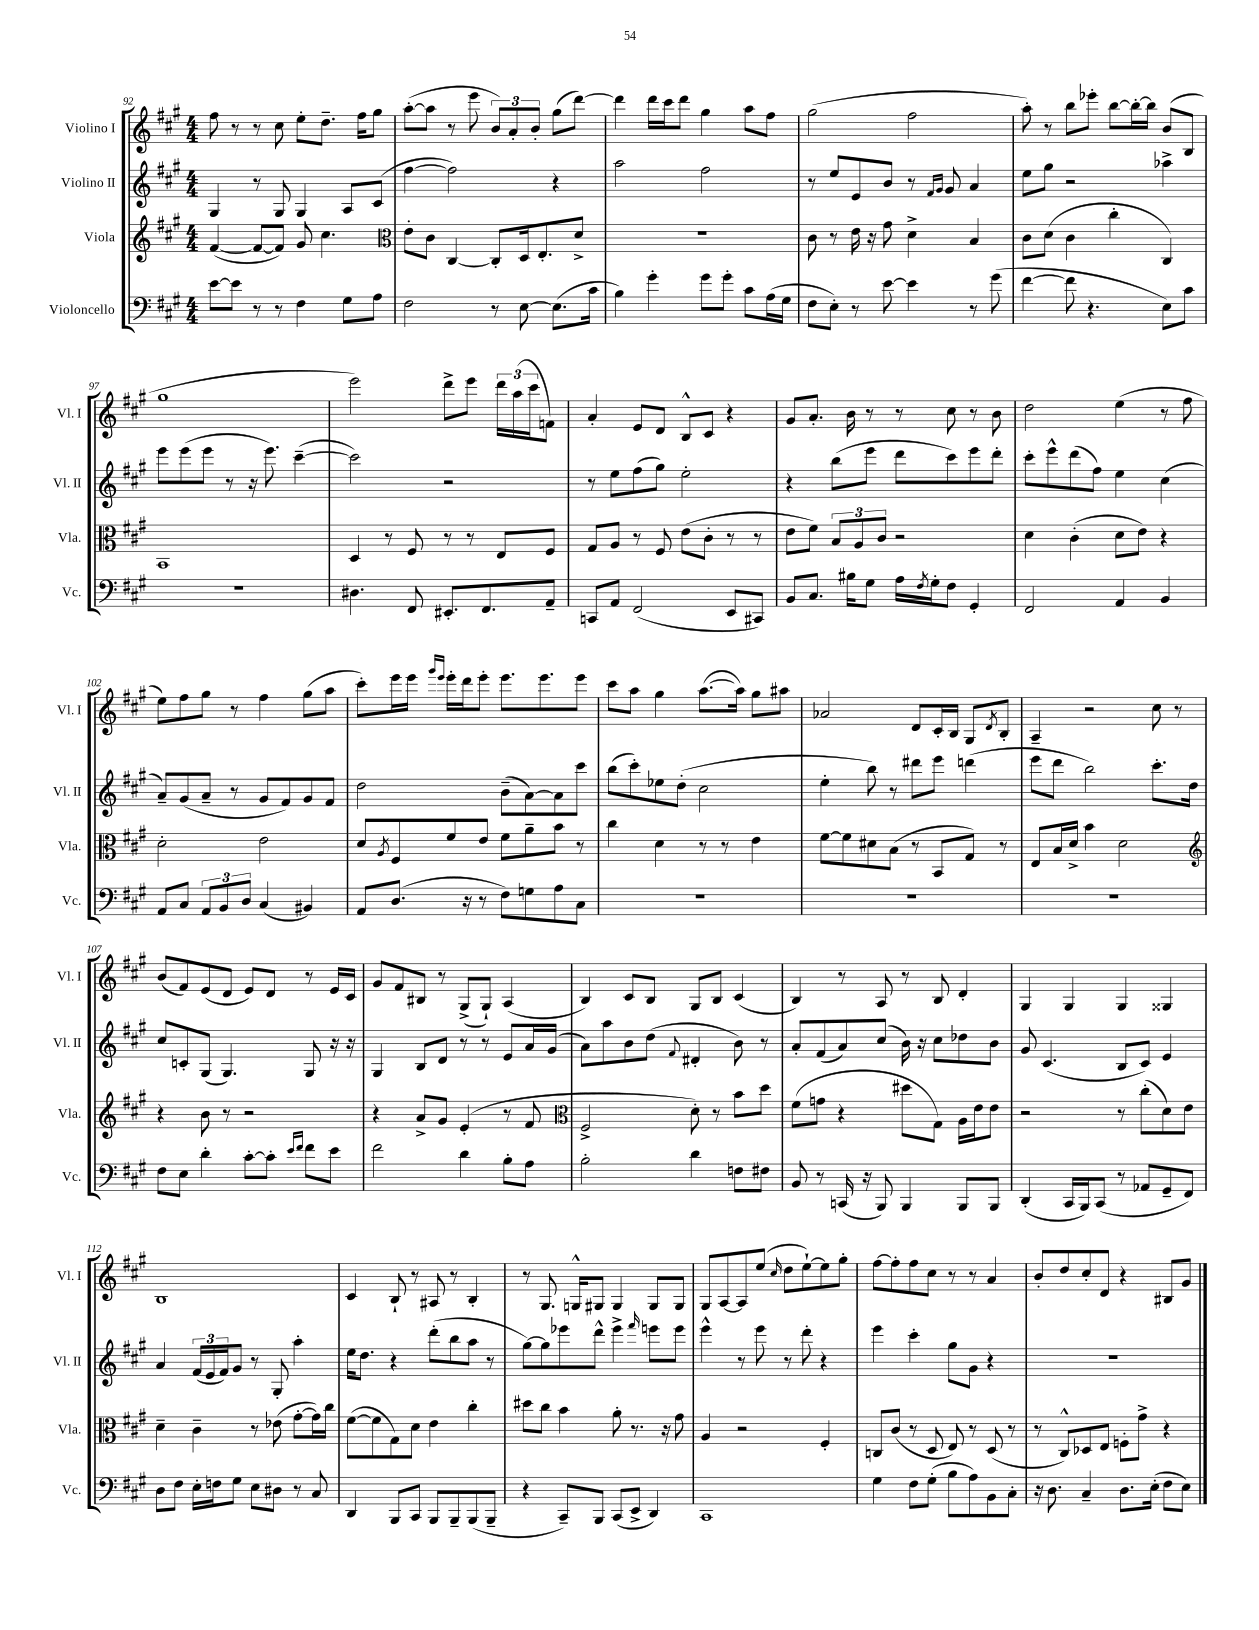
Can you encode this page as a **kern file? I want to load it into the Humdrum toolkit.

**kern	**kern	**kern	**kern
*part4	*part3	*part2	*part1
*staff4	*staff3	*staff2	*staff1
*I"Violoncello	*I"Viola	*I"Violino II	*I"Violino I
*I'Vc.	*I'Vla.	*I'Vl. II	*I'Vl. I
*clefF4	*clefG2	*clefG2	*clefG2
*k[f#c#g#]	*k[f#c#g#]	*k[f#c#g#]	*k[f#c#g#]
*M4/4	*M4/4	*M4/4	*M4/4
=92	=92	=92	=92
[8e\L	([4f#/	4G#/	8ff#\
8e\J]	.	.	8r
8r	8f#/L_	8r	8r
8r	8f#/J])	8G#/	8cc#\
4F#\	8g#/	4G#/	8ee'\L
.	4.cc#\	.	8.dd~\J
8G#\L	.	8A/L	.
.	.	.	16ff#\KL
8A\J	.	(8c#/J	8gg#\J
=93	=93	=93	=93
*	*clefC3	*	*
2F#\	8e'\L	[4ff#\	([8aa'\L
.	8c#\J	.	8aa\J]
.	[4C#/	2ff#\])	8r
.	.	.	8eee\
8r	8C#'/L]	.	12b/L)
.	.	.	12a'/
[8E\	16D/k	.	.
.	.	.	12b'/J
.	8.E'/	.	.
(8.E\L]	.	4r	(8gg#\L
.	8d^/J	.	[8ddd\J)
16c#\Jk	.	.	.
=94	=94	=94	=94
4B\)	1r	2aa\	4ddd\]
4g#'\	.	.	16ddd\LL
.	.	.	16ccc#\J
.	.	.	8ddd\J
8g#\L	.	2ff#\	4gg#\
8g#'\J	.	.	.
8c#\L	.	.	8aa\L
(16A\L	.	.	8ff#\J
16G#\JJ	.	.	.
=95	=95	=95	=95
8F#\L	8c#\	8r	(2gg#\
8E'\J)	8r	8ee/L	.
8r	16e\	8e/	.
.	16r	.	.
[8e\	8g#\	8b/J	.
4e\]	4d^\	8r	2ff#\
.	.	16qqf#/LL	.
.	.	16qqg#/JJ	.
.	.	8g#/	.
8r	4B/	4a/	.
(8g#\	.	.	.
=96	=96	=96	=96
[4f#\	8c#\L	8ee\L	8aa'\)
.	(8d\J	8gg#\J	8r
8f#\]	4c#\	2r	8bb\L
4.r	.	.	8eee-X'\J
.	4cc#'\	.	[8bb\L
.	.	.	16bb'\L_
.	.	.	16bb\JJ]
8E\L)	4C#/)	4aa-X^\	(8b/L
8c#\J	.	.	8B/J
!!LO:LB:g=z
=97	=97	=97	=97
1r	1BB	8eee\L	1gg#
.	.	(8eee\	.
.	.	8eee\J	.
.	.	8r	.
.	.	16r	.
.	.	8.eee\)	.
.	.	([4ccc#~\	.
=98	=98	=98	=98
4.D#X\	4D/	2ccc#\])	2eee\)
.	8r	.	.
8FF#/	8F#/	.	.
8.EE#X'/L	8r	2r	8ddd^\L
.	8r	.	8eee\J
8.FF#/	.	.	.
.	8E/L	.	24ddd\LL
.	.	.	(24aa\
.	.	.	24ccc#\J
8AA~/J	8F#/J	.	8fn\J)
=99	=99	=99	=99
8CCn/L	8G#/L	8r	4a'/
8AA/J	8A/J	8ee\L	.
(2FF#/	8r	(8ff#\	8e/L
.	8F#/	8gg#\J)	8d/J
.	(8e\L	2ee'\	8B^^/L
.	8c#'\J	.	8c#/J
8EE/L	8r	.	4r
8CC#X/J)	8r	.	.
=100	=100	=100	=100
8BB/L	8e\L	4r	8g#/L
8.C#/J	8f#\J)	.	8.a'/J
.	12B/L	(8bb\L	.
16B#X\KL	.	.	16b\
.	12A/	.	.
8G#\J	.	8eee\J	8r
.	12c#/J	.	.
16A\LL	2r	8ddd\L	8r
8qF#/	.	.	.
16G#'\J	.	.	.
8F#\J	.	8ccc#\)	8cc#\
4GG#'/	.	8eee\	8r
.	.	8ddd'\J	8b\
=101	=101	=101	=101
2FF#/	4d\	8ccc#'\L	2dd\
.	.	8eee^^\	.
.	(4c#'\	(8ddd\	.
.	.	8ff#\J)	.
4AA/	8d\L	4ee\	(4ee\
.	8e\J)	.	.
4BB/	4r	(4cc#\	8r
.	.	.	8ff#\
!!LO:LB:g=z
=102	=102	=102	=102
8AA/L	2d'\	8a~/L)	8ee\L)
8C#/J	.	(8g#/	8ff#\
12AA/L	.	8a~/J	8gg#\J
12BB/	.	.	.
.	.	8r	8r
12D/J	.	.	.
(4C#/	2e\	8g#/L	4ff#\
.	.	8f#/)	.
4BB#X/)	.	8g#/	(8gg#\L
.	.	8f#/J	8aa\J
=103	=103	=103	=103
8AA/L	8d/L	2dd\	8ccc#'\L)
.	8qA/	.	.
(8.D/J	8F#/	.	16eee\L
.	.	.	16eee\JJ
.	.	.	16qqggg#/LL
.	.	.	16qqeee/JJ
.	8f#/	.	16eee'\LL
16r	.	.	16ddd\J
8r	8e/J	.	8eee'\J
8F#\L)	8f#\L	(8b~\L	8.eee\L
8Gn\	8a~\	[8a\)	.
.	.	.	8.eee\
8A\	8b\J	8a\]	.
8C#\J	8r	8ccc#\J	8eee\J
=104	=104	=104	=104
1r	4cc#\	(8bb\L	8ccc#\L
.	.	8ccc#'\)	8aa\J
.	4d\	8ee-X\	4gg#\
.	.	(8dd'\J	.
.	8r	2cc#\	([8.aa\L
.	8r	.	.
.	.	.	16aa\Jk])
.	4e\	.	8gg#\L
.	.	.	8aa#X\J
=105	=105	=105	=105
1r	[8f#\L	4ee'\	2a-X/
.	8f#\]	.	.
.	8d#X\	8bb\)	.
.	(8B\J	8r	.
.	8r	8ddd#X\L	8d/L
.	8BB/L	8eee\J	16c#'/L
.	.	.	16B/JJ
.	8G#/J)	(4dddn\	8G#/L
.	.	.	8qd/
.	8r	.	8B'/J
=106	=106	=106	=106
1r	8E/L	8eee\L	4A~/
.	16B/L	8ddd\J	.
.	16d^/JJ	.	.
.	4b\	2bb\)	2r
.	2d\	.	.
.	.	8.ccc#'\L	8cc#\
.	.	.	8r
.	.	16dd\Jk	.
!!LO:LB:g=z
=107	=107	=107	=107
*	*clefG2	*	*
8F#\L	4r	8cc#/L	(8b/L
8E\J	.	8cn'/	8f#/)
4d'\	8b\	(8G#/J	(8e/
.	8r	4.G#/)	8d/J
[8c#'\L	2r	.	8e/L)
8c#'\J]	.	.	8d/J
16qqe/LL	.	.	.
16qqf#/JJ	.	.	.
8f#\L	.	8G#/	8r
8e\J	.	16r	16e/LL
.	.	16r	16c#/JJ
=108	=108	=108	=108
2f#\	4r	4G#/	8g#/L
.	.	.	8f#/
.	8a^/L	8B/L	8B#X/J
.	8g#/J	8d/J	8r
4d\	(4e'/	8r	(8G#^/L
.	.	8r	8G#`/J)
8B'\L	8r	8e/L	(4A/
8A\J	8f#/	16a/L	.
.	.	(16g#/JJ	.
=109	=109	=109	=109
*	*clefC3	*	*
2B'\	2F#^/	8a\L)	4B/)
.	.	8aa\	.
.	.	8b\	8c#/L
.	.	(8dd\J	8B/J
.	.	8qqf#/	.
4d\	8d'\)	4d#X'/	8G#/L
.	8r	.	8B/J
8Fn\L	8b\L	8b\)	(4c#/
8F#X\J	8dd\J	8r	.
=110	=110	=110	=110
8BB/	(8f#\L	8a'/L	4B/)
8r	8gn\J	(8f#/	.
(16CCn/	4r	8a/)	8r
16r	.	.	.
8BBB/)	.	(8cc#/J	8A/
4BBB/	8dd#X\L	16b\)	8r
.	.	16r	.
.	8G#\J)	8cc#\L	8B/
8BBB/L	16A\LL	8dd-X\	4d'/
.	16e\J	.	.
8BBB/J	8e\J	8b\J	.
=111	=111	=111	=111
(4DD'/	2r	8g#/	4G#/
.	.	(4.c#/	.
16CC#/LL	.	.	4G#/
16BBB/J)	.	.	.
(8CC#/J	.	.	.
8r	8r	8B/L	4G#/
8AA-X/L	(8cc#'\L	8c#/J)	.
8GG#~/	8d\)	4e/	4G##X/
8FF#/J)	8e\J	.	.
!!LO:LB:g=z
=112	=112	=112	=112
8D\L	4d~\	4a/	1B
8F#\J	.	.	.
16E'\LL	4c#~\	(24f#/LL	.
.	.	24e/	.
16Fn\J	.	.	.
.	.	24f#/J)	.
8G#\J	.	8g#/J	.
8E\L	8r	8r	.
8D#X\J	(8e-X\	8G#'/	.
8r	[8g#'\L	4aa'\	.
8C#/	16g#\L])	.	.
.	16cc#\JJ	.	.
=113	=113	=113	=113
4DD/	([8f#\L	16ee\KL	4c#/
.	.	8.dd\J	.
.	8f#\]	.	.
8BBB/L	8G#\)	4r	8B`/
8CC#/J	8d\J	.	8r
8BBB/L	4e\	(8ddd'\L	8A#X/
8BBB~/	.	8bb\	8r
(8BBB/	4cc#'\	8aa\J	4B'/
8BBB~/J	.	8r	.
=114	=114	=114	=114
4r	8dd#X\L	[8gg#\L)	8r
.	8cc#\J	8gg#\]	8.G#/
8CC#~/L)	4b\	8eee-X\	.
.	.	.	16Gn^^/KL
8BBB/J	.	8ddd^^\J	8G#X/J
(8CC#/L	8a'\	4eee-^\	4G#/
8EE^/J	8.r	.	.
.	.	16qqfff#/	.
4DD/)	.	8eeen\L	8G#/L
.	16r	.	.
.	8g#\	8eee\J	8G#/J
=115	=115	=115	=115
1CC#	4A/	4eee^^\	8G#/L
.	.	.	[8A/
.	2r	8r	8A/]
.	.	8eee\	(8ee/J
.	.	.	16qqcc#/
.	.	8r	8dd\L
.	.	8ddd'\	[8ee`\)
.	4F#'/	4r	8ee\]
.	.	.	8gg#'\J
=116	=116	=116	=116
4G#\	8Cn/L	4eee\	[8ff#\L
.	(8c#/J	.	8ff#'\]
8F#\L	8r	4ccc#'\	8ff#\
(8G#'\J	8D/	.	8cc#\J
8B\L	8E/)	8gg#\L	8r
8A\)	8r	8g#\J	8r
8BB\	(8D/	4r	4a/
8C#'\J	8r	.	.
=117	=117	=117	=117
16r	8r	1r	8b'/L
8.D\	.	.	.
.	8C#^^/L)	.	8dd/
4C#~/	8D-X/	.	8cc#'/
.	8E/J	.	8d/J
8.D\L	8Fn'\L	.	4r
.	8g#^\J	.	.
(16E'\Jk	.	.	.
8F#\L	4r	.	8B#X/L
8E\J)	.	.	8g#/J
==	==	==	==
*-	*-	*-	*-
